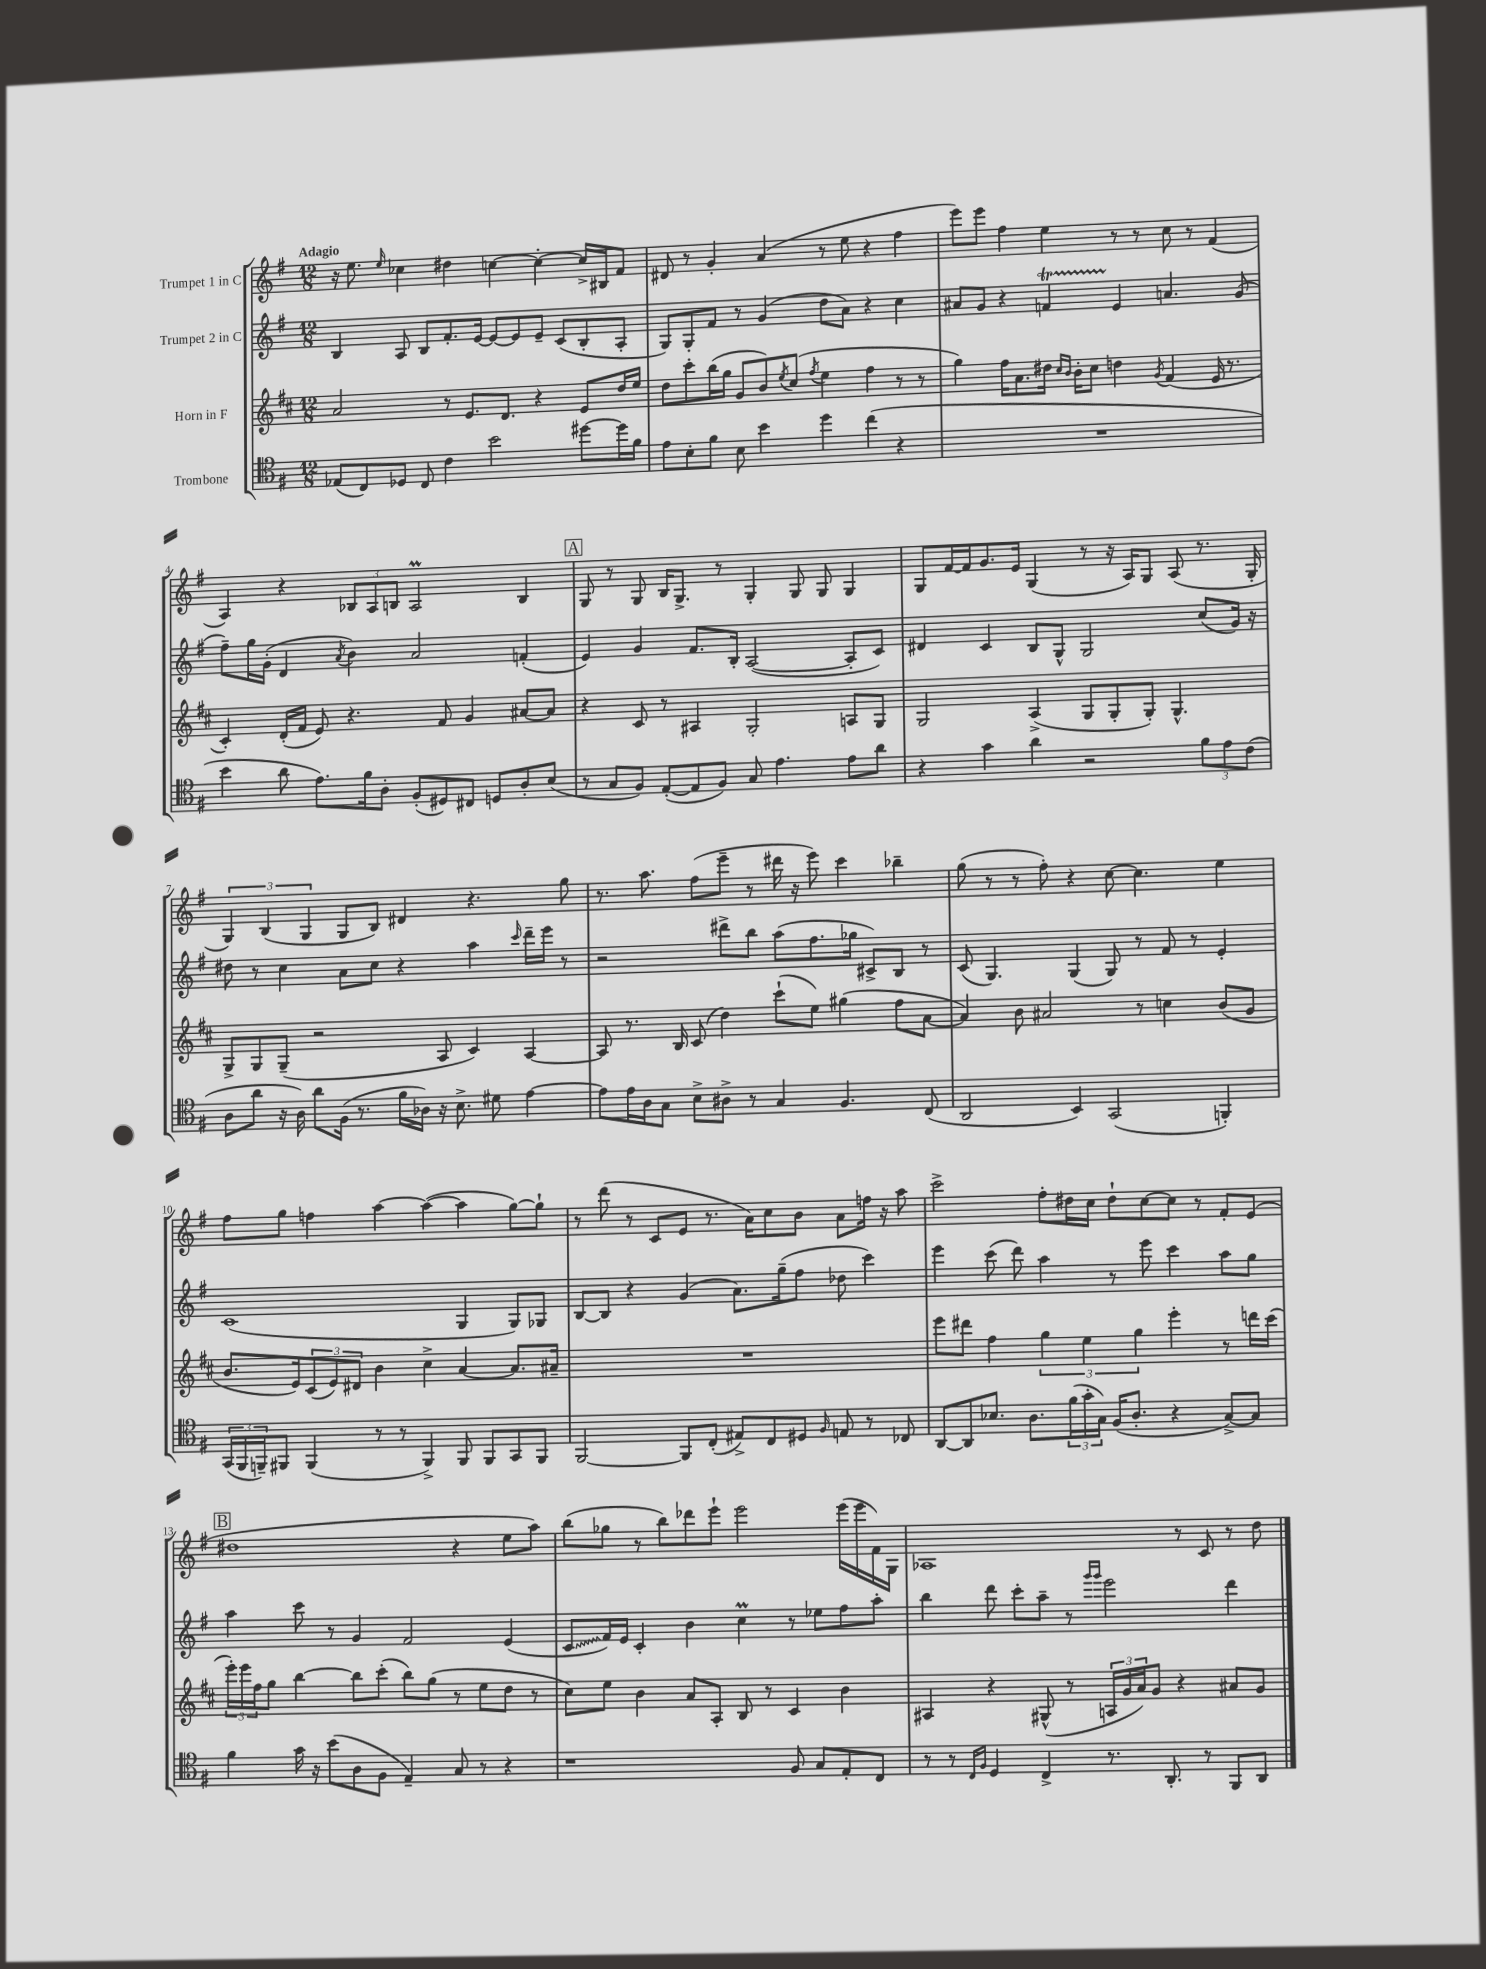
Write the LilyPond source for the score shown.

<<
\new StaffGroup <<
\new Staff = "s0" \with { instrumentName = "Trumpet 1 in C" } {
    \clef treble \key g \major \numericTimeSignature \time 12/8 \tempo "Adagio"
    r16 e''8. \grace { e''16 } ces''4 dis''4 c''4~ c''4~-. c''16-> bis16 fis'8 |
    dis'8 r8 g'4-. a'4( r8 e''8 r4 fis''4 |
    e'''8) e'''8 fis''4 e''4 r8 r8 c''8 r8 fis'4( |
    a4) r4 \tuplet 3/2 { bes8 a8 b8 } a2\prall b4 |
    \mark \markup { \box "A" } g8 r8 g8 b16 g8.-> r8 g4-. g8 g8 g4 |
    g8 fis'16~ fis'16 g'8. e'16 g4( r8 r16 a16) g8 a8( r8. g16-. |
    \tuplet 3/2 { g4) b4( g4 } g8 b8) dis'4 r4. g''8 |
    r8. a''8. fis''8( e'''8-- r8 dis'''16 r16 e'''8) c'''4 bes''4-- |
    g''8( r8 r8 fis''8-.) r4 c''8~ c''4. e''4 |
    fis''8 g''8 f''4 a''4~ a''4~( a''4 g''8~) g''8-! |
    r8 d'''8( r8 c'8 e'8 r8. a'16) c''8 b'8 a'8 f''16 r16 a''8 |
    c'''2-> fis''8-. dis''16 c''16 dis''8-! c''8~ c''8 r8 fis'8-. e'8( |
    \mark \markup { \box "B" } dis''1 r4 e''8 a''8) |
    b''8( ges''8 r8 b''8) des'''8 e'''8-! e'''2 e'''16( e'''16 fis'16) g16 |
    aes1 r8 c'8 r8 d''8 \bar "|." |
}
\new Staff = "s1" \with { instrumentName = "Trumpet 2 in C" } {
    \clef treble \key g \major \numericTimeSignature \time 12/8
    b4 a8 b8 fis'8.-. e'16~ e'8~ e'8 e'8-- c'8( b8-. a8-. |
    g8) g8-. fis'8 r8 g'4( d''8 a'8) r4 c''4 |
    ais'8 g'8 r4 f'4\startTrillSpan e'4\stopTrillSpan a'4. g'8( |
    fis''8--) g''16 g'16-.( d'4 \acciaccatura { a'8 } b'4) a'2 f'4-.( |
    \mark \markup { \box "A" } e'4) g'4 fis'8. b16-. a2~( a8-. c'8) |
    dis'4 c'4 b8 g8-^ g2 c''8( g'16) r16 |
    dis''8 r8 c''4 a'8 c''8 r4 a''4 \grace { c'''16 } d'''16-- e'''16 r8 |
    r2 dis'''8-> b''8 a''8( fis''8. ges''16 cis'8->) b8 r8 |
    c'8( g4.) g4( g8) r8 fis'8 r8 e'4-. |
    c'1( g4 g8) ges8 |
    b8~ b8 r4 g'4( a'8.) g''16--( fis''8 des''8 c'''4) |
    e'''4 c'''8( d'''8) a''4 r8 e'''8 c'''4 a''8 g''8 |
    \mark \markup { \box "B" } a''4 c'''8 r8 g'4 fis'2 e'4( |
    \once \override Glissando.style = #'zigzag c'8\glissando fis'16) e'16 c'4-. b'4 c''4\prall r8 ees''8 fis''8 a''8-. |
    b''4 d'''8 c'''8-. a''8-- r8 \grace { g'''16 g'''16 } e'''2 d'''4 \bar "|." |
}
\new Staff = "s2" \with { instrumentName = "Horn in F" } {
    \clef treble \key d \major \numericTimeSignature \time 12/8
    a'2 r8 e'8. d'8. r4 e'8 d''16 e''16 |
    d''8 cis'''8-. b''16( g''16 g'8 b'8) \acciaccatura { e''8 } cis''8( \acciaccatura { fis''8 } e''4 fis''4 r8 r8 |
    g''4) fis''16 a'8. dis''16 \grace { cis''16 b'16 } b'16-. cis''8 d''4 \acciaccatura { g'8 } fis'4( e'16 r8. |
    cis'4-.) d'16-.( fis'16 e'8) r4. fis'8 g'4 ais'8~ ais'8 |
    \mark \markup { \box "A" } r4 cis'8 r8 ais4 g2-. a8 g8 |
    g2 a4->( g8 g8-. g8-.) g4.-^ |
    g8-> g8 g8--( r2 a8 cis'4) a4~ |
    a8 r8. b16 cis'8( d''4) cis'''8-!( e''8) gis''4( fis''8 a'8~ |
    a'4) b'8 ais'2 r8 c''4 b'8( g'8 |
    b'8. e'16) \tuplet 3/2 { cis'8( e'8) dis'8 } b'4 cis''4-> a'4~ a'8. ais'16-- |
    R1. |
    e'''8 dis'''8 fis''4 \tuplet 3/2 { g''4 e''4 g''4 } e'''4-. r8 d'''16 cis'''16( |
    \mark \markup { \box "B" } \tuplet 3/2 { e'''16-.) e'''16 fis''16 } g''8 b''4~ b''8 cis'''8-.( b''8) g''8( r8 e''8 d''8 r8 |
    cis''8) e''8 b'4 a'8 a8-. b8 r8 cis'4 b'4 |
    ais4 r4 gis8-^( r8 \tuplet 3/2 { a16 g'16 a'16) } g'8 r4 ais'8 g'8 \bar "|." |
}
\new Staff = "s3" \with { instrumentName = "Trombone" } {
    \clef tenor \key g \major \numericTimeSignature \time 12/8
    ees8( c8) des8 c8 c'4 b'2 dis''8~ dis''16 fis'16 |
    e'8 b8-. fis'8 b8 b'4 d''4 c''4( r4 |
    R1. |
    b'4 a'8 e'8.) fis'16 a8-. fis8-.( dis8) cis8 d8 a8-. b8( |
    \mark \markup { \box "A" } r8 g8 fis8) e8~-.( e8 fis8) g8 e'4. e'8 a'8 |
    r4 g'4 a'4 r2 \tuplet 3/2 { fis'8 e'8 c'8( } |
    a8 a'8 r16 a16) a'8 fis16( r8. fis'16 aes16) r16 b8.-> dis'8 e'4~ |
    e'8 e'16 a16 g8 b8-> ais8-> r8 g4 fis4. c8( |
    a,2 b,4) g,2( f,4-.) |
    \tuplet 3/2 { g,16( fis,16 f,16--) } fis,8 fis,4( r8 r8 fis,4->) fis,8 fis,8 g,8 fis,8 |
    fis,2~ fis,8 c8-.( eis8->) c8 dis8 \grace { fis16 } e8 r8 ces8 |
    a,8~ a,8 bes8. a8. \tuplet 3/2 { fis'16( g'16-. g16) } fis16( a8.-. r4 g8~->) g8 |
    \mark \markup { \box "B" } fis'4 g'16 r16 b'8( a8 fis8 e4--) g8 r8 r4 |
    r1 fis8 g8 e8-. c8 |
    r8 r8 \grace { c16 fis16 } d4 c4-> r8. a,8.-. r8 fis,8 a,8 \bar "|." |
}
>>
>>
